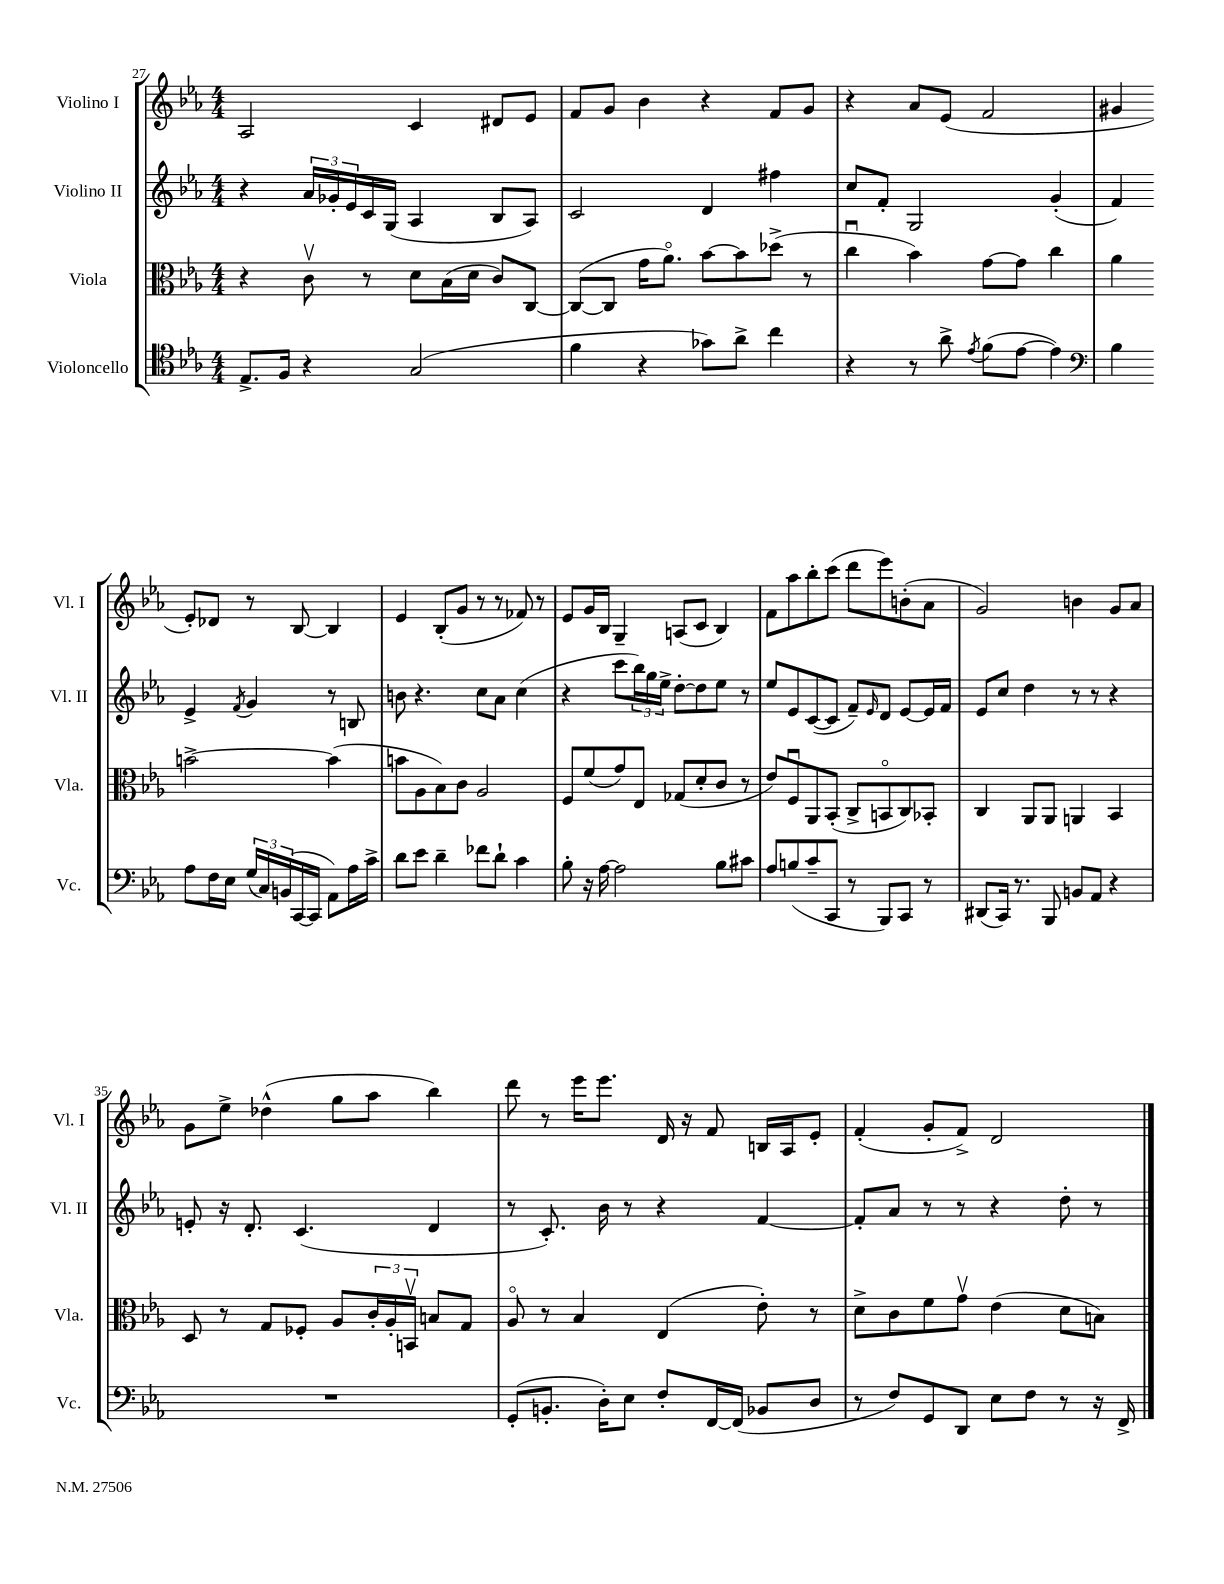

**kern	**kern	**kern	**kern
*staff4	*staff3	*staff2	*staff1
*clefC4	*clefC3	*clefG2	*clefG2
*k[b-e-a-]	*k[b-e-a-]	*k[b-e-a-]	*k[b-e-a-]
*M4/4	*M4/4	*M4/4	*M4/4
8.E-^/L	4r	4r	2A-/
16F/Jk	.	.	.
4r	8cv\	24a-/LL	.
.	.	24g-'/	.
.	.	24e-/	.
.	8r	16c/	.
.	.	(16G/JJ	.
(2G/	8d\L	4A-/	4c/
.	(16B-\L	.	.
.	16d\JJ	.	.
.	8c/L)	8B-/L	8d#/L
.	[8C/J	8A-/J)	8e-/J
=	=	=	=
4f\	(8C/_L	2c/	8f/L
.	8C/]J	.	8g/J
4r	16g\LK	.	4b-\
.	8.a-o\J)	.	.
8g-\L)	[8b-\L	4d/	4r
8a-^\J	8b-\]	.	.
4cc\	(8dd-^\J	4ff#\	8f/L
.	8r	.	8g/J
=	=	=	=
4r	4ccu\	8cc/L	4r
.	.	8f'/J	.
8r	4b-\)	2G/	8a-/L
8a-^\	.	.	(8e-/J
8qe-/	.	.	.
(8f\L	[8g\L	.	2f/
[8e-\J	8g\]J	.	.
4e-\])	4cc\	(4g'/	.
=	=	=	=
*clefF4	*	*	*
4B-\	4a-\	4f/)	4g#/
8A-\L	[2b^\	4e-^/	8e-'/L)
16F\L	.	.	8d-/J
16E-\JJ	.	.	.
.	.	8qf/	.
(24G/LL	.	4g/	8r
24C/)	.	.	.
(24BB/	.	.	.
[16CC/	.	.	[8B-/
16CC/]JJ	.	.	.
8AA-\L)	(4b\]	8r	4B-/]
16A-\L	.	8B/	.
16c^\JJ	.	.	.
=	=	=	=
8d\L	8b\L	8b\	4e-/
8e-\J	8A-\	4.r	.
4d~\	8B-\)	.	(8B-'/L
.	8c\J	.	8g/J
8f-\L	2A-/	8cc\L	8r
8d`\J	.	8a-\J	8r
4c\	.	(4cc\	8f-/)
.	.	.	8r
=	=	=	=
8B-'\	8F/L	4r	8e-/L
16r	(8f/	.	16g/L
[16A-\	.	.	16B-/JJ
2A-\]	8g/)	8ccc\L	4G~/
.	8E-/J	24bb-\L)	.
.	.	24gg\	.
.	.	24ee-^\JJ	.
.	(8G-/L	[8dd'\L	(8A/L
.	8d'/	8dd\]	8c/J
8B-\L	8c/J	8ee-\J	4B-/)
8c#\J	8r	8r	.
=	=	=	=
8A-/L	8e-/L)	8ee-/L	8f\L
(8B/	8Fu/	8e-/	8aa-\
8c~/	8AA-/	([8c/	8bb-'\
8CC/J	(8BB-'/J	8c/]J	(8ccc\J
8r	8C^/L	8f~/L)	8ddd\L
.	.	16qqe-/	.
8BBB-/L)	8BBo/	8d/J	8eee-\)
8CC/J	8C/)	[8e-/L	(8b'\
8r	8BB-'/J	16e-/]L	8a-\J
.	.	16f/JJ	.
=	=	=	=
(8DD#/L	4C/	8e-/L	2g/)
16CC/Jk)	.	8cc/J	.
8.r	.	.	.
.	8AA-/L	4dd\	.
8BBB-/	8AA-/J	.	.
8BB/L	4AA/	8r	4b\
8AA-/J	.	8r	.
4r	4BB-/	4r	8g/L
.	.	.	8a-/J
=	=	=	=
1r	8D/	8e'/	8g\L
.	8r	16r	8ee-^\J
.	.	8.d'/	.
.	8G/L	.	(4dd-^^\
.	8F-'/J	(4.c/	.
.	8A-/L	.	8gg\L
.	24c'/L	.	8aa-\J
.	24A-'/	.	.
.	24BBv/JJ	.	.
.	8B/L	4d/	4bb-\)
.	8G/J	.	.
=	=	=	=
(8GG'/L	8A-o/	8r	8ddd\
8.BB'/J	8r	8.c'/)	8r
.	4B-/	.	16eee-\LK
16D'\LK)	.	16b-\	8.eee-\J
8E-\J	.	8r	.
8F'/L	(4E-/	4r	16d/
.	.	.	16r
[16FF/L	.	.	8f/
(16FF/]JJ	.	.	.
8BB-/L	8e-'\)	[4f/	16B/LL
.	.	.	16A-/J
8D/J	8r	.	8e-'/J
=	=	=	=
8r	8d^\L	8f'/]L	(4f'/
8F/L)	8c\	8a-/J	.
8GG/	8f\	8r	8g'/L
8DD/J	8gv\J	8r	8f^/J)
8E-\L	(4e-\	4r	2d/
8F\J	.	.	.
8r	8d\L	8dd'\	.
16r	8B\J)	8r	.
16FF^/	.	.	.
==	==	==	==
*-	*-	*-	*-
